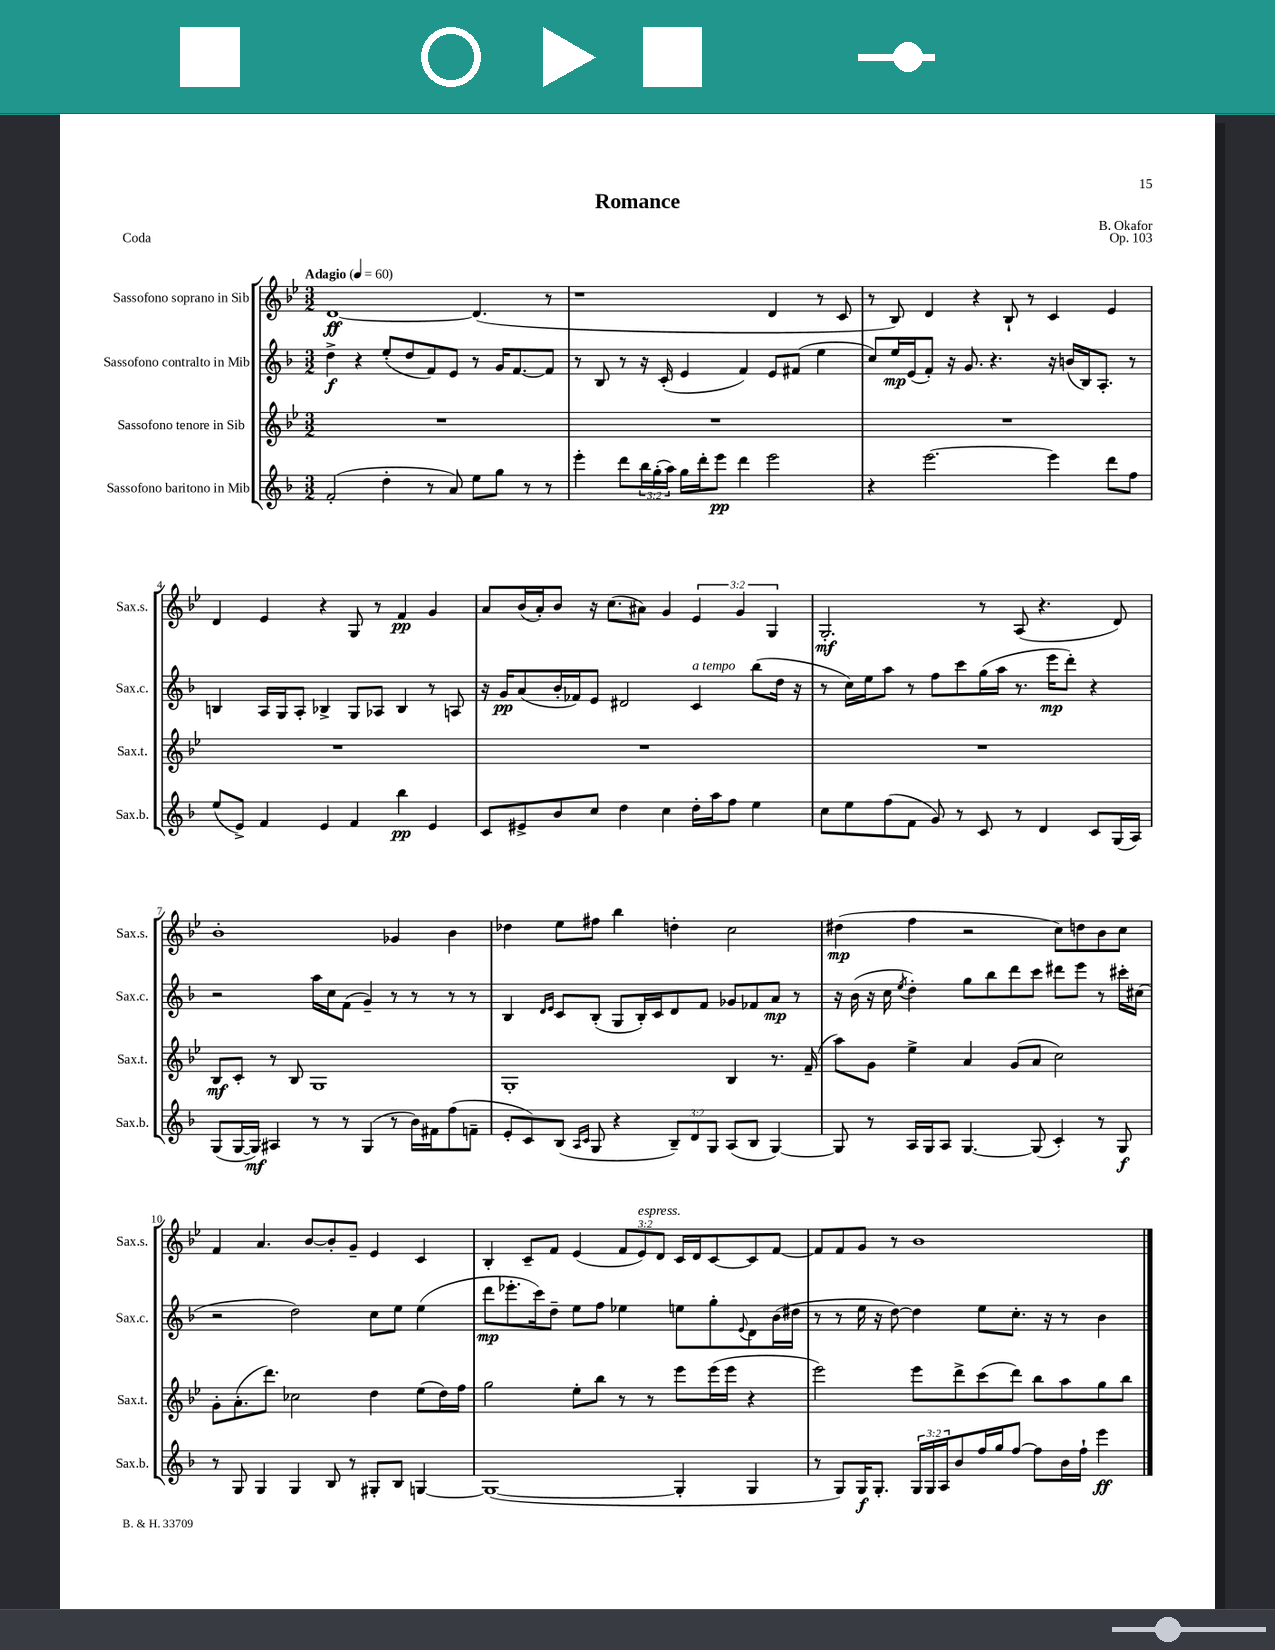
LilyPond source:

\header { title = "Romance" composer = "B. Okafor" opus = "Op. 103" piece = "Coda" }
<<
\new StaffGroup <<
\new Staff = "s0" \with { instrumentName = "Sassofono soprano in Sib" shortInstrumentName = "Sax.s." } {
    \clef treble \key bes \major \numericTimeSignature \time 3/2 \override Staff.TupletNumber.text = #tuplet-number::calc-fraction-text \tempo "Adagio" 4 = 60
    d'1~\ff d'4.( r8 |
    r1 d'4 r8 c'8 |
    r8 bes8) d'4 r4 bes8-! r8 c'4 ees'4 |
    d'4 ees'4 r4 g8 r8 f'4\pp g'4 |
    a'8 bes'16( a'16-.) bes'8 r16 c''8.( ais'8) g'4 \tuplet 3/2 { ees'4 g'4 g4 } |
    g2.-.\mf r8 a8( r4. d'8) |
    bes'1-. ges'4 bes'4 |
    des''4 ees''8 fis''8 bes''4 d''4-. c''2 |
    dis''4\mp( f''4 r2 c''8) d''8 bes'8 c''8 |
    f'4 a'4. bes'8~ bes'8-. g'8-- ees'4 c'4 |
    bes4-. c'8-- f'8 ees'4( \tuplet 3/2 { f'8 ees'8^\markup { \italic "espress." }) d'8 } c'16 d'16 c'8~ c'8 f'8~ |
    f'8 f'8 g'8 r8 bes'1 \bar "|." |
}
\new Staff = "s1" \with { instrumentName = "Sassofono contralto in Mib" shortInstrumentName = "Sax.c." } {
    \clef treble \key f \major \numericTimeSignature \time 3/2
    d''4->\f r4 e''8-.( d''8 f'8) e'8 r8 g'16 f'8.~ f'8 |
    r8 bes8 r8 r16 c'16-.( e'4 f'4) e'8 fis'8( e''4 |
    c''8) e''16\mp e'16( f'8-.) r16 g'8. r4. r16 b'16( bes16) a8.-. r8 |
    b4 a16 g16 a8-. bes4-> g8 aes8 bes4 r8 a8 |
    r16 g'16\pp a'8( bes'16-. fes'16) e'8 dis'2 c'4^\markup { \italic "a tempo" } bes''8( d''16 r16 |
    r8 c''16) e''16 a''8 r8 f''8 c'''8 g''16( a''16 r8. e'''16\mp d'''8-.) r4 |
    r2 a''16 c''16 f'8( g'4--) r8 r8 r8 r8 |
    bes4 \grace { d'16 e'16 } c'8 bes8-.( g8 bes16-.) c'16 d'8 f'8 ges'8 fes'8 a'8\mp r8 |
    r16 bes'16( r16 c''16 \acciaccatura { e''8 } d''4-.) g''8 bes''8 d'''8 c'''8 dis'''8 e'''8 r8 cis'''16-. cis''16( |
    r2 d''2) c''8 e''8 e''4( |
    d'''8\mp ees'''8.-. c'''16) d''8-- e''8 f''8 ees''4 e''8 g''8-. \appoggiatura { e'8 } d'8 bes'16( dis''16 |
    r8 r8 e''16 r16 d''8~) d''4 e''8 c''8.-. r16 r8 bes'4 \bar "|." |
}
\new Staff = "s2" \with { instrumentName = "Sassofono tenore in Sib" shortInstrumentName = "Sax.t." } {
    \clef treble \key bes \major \numericTimeSignature \time 3/2
    R1. |
    R1. |
    R1. |
    R1. |
    R1. |
    R1. |
    bes8\mf c'8-. r8 bes8 g1 |
    g1-. bes4 r8. f'16--( |
    a''8) g'8 ees''4-> a'4 g'8( a'8 c''2) |
    g'8-. a'8.-.( d'''8.) ces''2 d''4 ees''8( d''16) f''16 |
    g''2 ees''8-. bes''8 r8 r8 ees'''8 ees'''16( ees'''16 r4 |
    ees'''2) ees'''8 d'''8-> c'''8( d'''8) bes''8 a''8 g''8 bes''8 \bar "|." |
}
\new Staff = "s3" \with { instrumentName = "Sassofono baritono in Mib" shortInstrumentName = "Sax.b." } {
    \clef treble \key f \major \numericTimeSignature \time 3/2 \override Staff.TupletNumber.text = #tuplet-number::calc-fraction-text
    f'2-.( d''4-. r8 a'8) e''8 g''8 r8 r8 |
    e'''4-. d'''8 \tuplet 3/2 { bes''16 g''16-.( a''16) } g''16 d'''16-. e'''8\pp d'''4 e'''2 |
    r4 e'''2.~ e'''4 d'''8 f''8 |
    e''8( e'8->) f'4 e'4 f'4 bes''4\pp e'4 |
    c'8 eis'8-> bes'8 c''8 d''4 c''4 d''16-. a''16 f''8 e''4 |
    c''8 e''8 f''8( f'8 g'8) r8 c'8 r8 d'4 c'8 g16( a16) |
    g8( g16~ g16\mf) ais4 r8 r8 g4( r8 bes'16) fis'16 f''8( f'8-- |
    e'8-. c'8) bes8( \grace { a16 c'16 } g8 r4 \tuplet 3/2 { bes8--) d'8 g8 } a8( bes8 g4~) |
    g8 r8 a16 g16 a8 g4.~ g8( c'4-.) r8 g8\f |
    r8 g8 g4 g4 bes8 r8 gis8-. bes8 g4~ |
    g1~( g4-. g4 |
    r8 g8) g16\f g8.-. \tuplet 3/2 { g16 g16 a16 } bes'8 f''16 g''16 f''8~ f''8 bes'16 f''16-! e'''4\ff \bar "|." |
}
>>
>>
